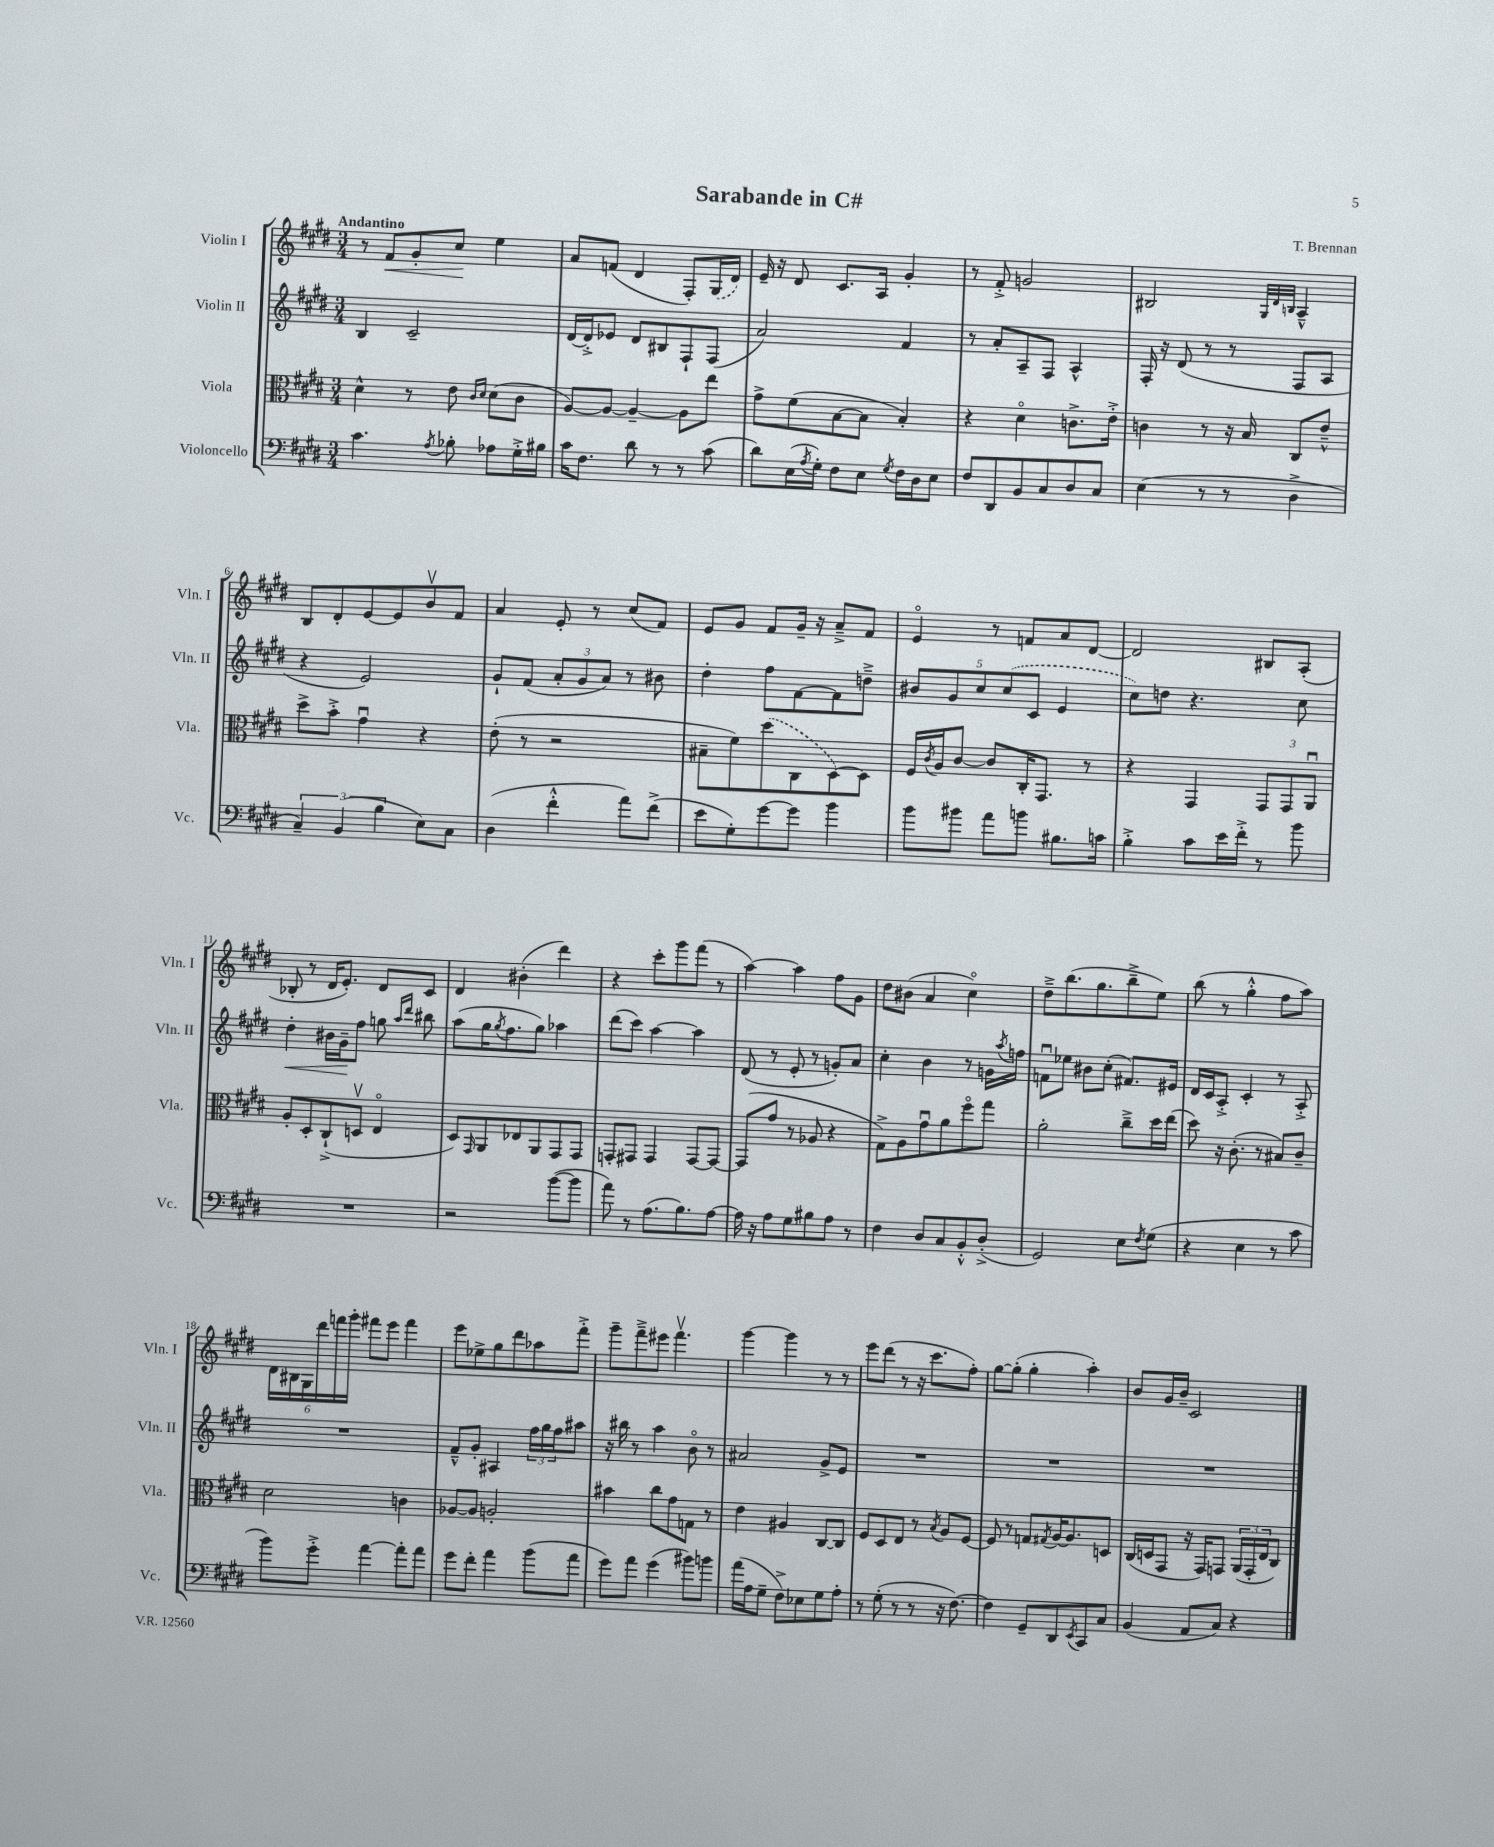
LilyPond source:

\header { title = "Sarabande in C#" composer = "T. Brennan" }
<<
\new StaffGroup <<
\new Staff = "s0" \with { instrumentName = "Violin I" shortInstrumentName = "Vln. I" } {
    \clef treble \key e \major \numericTimeSignature \time 3/4 \tempo "Andantino"
    r8 fis'8\< gis'8-. cis''8\! e''4 |
    a'8 f'8( dis'4 fis8-.) \once \slurDashed gis16( dis'16) |
    e'16-- r16 dis'8 cis'8. a16 gis'4-. |
    r8 fis'8-.-> g'2 |
    bis2 \grace { gis32 dis'32 b32 } a4---^ |
    b8 dis'8-. e'8~ e'8 b'8\upbow fis'8 |
    a'4 e'8-. r8 cis''8( fis'8) |
    e'8 gis'8 fis'8 gis'16-- r16 a'8---> fis'8 |
    e'4\flageolet r8 f'8 a'8 dis'8~ |
    dis'2 bis8 a8-.( |
    bes8-. r8 dis'16 e'8.-.) dis'8 cis'8 |
    dis'4 bis'4-.( dis'''4) |
    r4 cis'''8-. gis'''8 fis'''8( r8 |
    a''4~) a''4 fis''8 gis'8 |
    dis''8 bis'8( a'4 cis''4\flageolet) |
    dis''8---> b''8.( gis''8. b''8---> e''8) |
    b''8( r8 gis''4-.-^ fis''8 a''8) |
    \tuplet 6/4 { dis'16 bis16 gis16 dis'''16 f'''16 gis'''16-. } fis'''8 e'''8 fis'''4 |
    e'''8 ees''8-> gis''8 dis'''8 aes''8 fis'''8-.-> |
    gis'''8-- fis'''8---> eis'''8 fis'''4.\upbow |
    gis'''4~ gis'''4 r8 r8 |
    e'''8 dis'''8( r8 r16 cis'''8. fis''8-.) |
    gis''8~ gis''8-.( gis''4-. a''4-.) |
    b'8 gis'16 b'16-- cis'2 \bar "|." |
}
\new Staff = "s1" \with { instrumentName = "Violin II" shortInstrumentName = "Vln. II" } {
    \clef treble \key e \major \numericTimeSignature \time 3/4
    b4 cis'2-- |
    dis'16~ dis'16-.-> ees'8 dis'8 bis8 fis8-! fis8( |
    a'2) fis'4 |
    r8 a'8-. a8-- fis8 a4-^ |
    fis16-. r16 dis'8( r8 r8 fis8 a8 |
    r4 e'2) |
    gis'8-! fis'8( \tuplet 3/2 { a'8-. gis'8 a'8) } r8 bis'8 |
    dis''4-. fis''8 fis'8~ fis'8 d''8---> |
    \tuplet 5/4 { bis'8 gis'8 cis''8 \once \slurDashed cis''8( cis'8 } e'4 |
    cis''8) d''8 r4. cis''8 |
    dis''4-.\< bis'16 gis'16--\! fis''8 g''8 \grace { a''16 dis'''16 } bis''8 |
    a''8( gis''16 \acciaccatura { gis''8 } fis''8. gis''8) aes''4 |
    dis'''8( cis'''8) a''4~ a''4 |
    dis'8( r8 e'8-. r8 g'8-.) a'8 |
    cis''4-. b'4 r8 g'16 \acciaccatura { a''8 } f''16 |
    f'8\downbow ees''8 bis'8 cis''8-.( fis'8.) eis'16 |
    dis'16 cis'16 a8-.-> cis'4-. r8 a8-.-> |
    R2. |
    fis'8---^ gis'8-. ais4 \tuplet 3/2 { fis''16 gis''16 fis''16 } ais''8 |
    r16 bis''16 r8 a''4 b'8\flageolet r8 |
    ais'2 gis'8-> e'8 |
    R2. |
    R2. |
    R2. \bar "|." |
}
\new Staff = "s2" \with { instrumentName = "Viola" shortInstrumentName = "Vla." } {
    \clef alto \key e \major \numericTimeSignature \time 3/4
    dis'4-^ r8 e'8 \grace { cis'16 dis'16 } dis'8( cis'8 |
    a8~) a8~ a4~-- a8 e''8 |
    gis'8-> fis'8( b8~ b8 b4-.) |
    r4 dis'4\flageolet c'8.-> e'16-.-> |
    c'4 r8 r16 b16 cis8 e'8---^ |
    dis''8-> b'8-.-> gis'4\downbow r4 |
    e'8-.( r8 r2 |
    bis8-- fis'8) \once \slurDashed dis''8( cis8 dis8~) dis8 |
    fis16 \acciaccatura { cis'8 } a16 cis'8~ cis'8 cis16-. gis,8. r8 |
    r4 gis,4 \tuplet 3/2 { gis,8 gis,8 a,8\downbow } |
    a8-. dis8-. cis8-!->( d8\upbow e4\flageolet |
    dis8) \grace { gis,16 } a,8 ees8 a,8 gis,8 gis,8 |
    g,8-. gis,8 gis,4 gis,8~ gis,8~ |
    gis,8( gis'8 r8 aes8 r4 |
    gis8->) a8 gis'8\downbow a'8 fis''8\flageolet gis''8 |
    a'2-. cis''8---> dis''16 e''16( |
    dis''8) r16 cis'8.-.( r8 bis8) cis'8-- |
    dis'2 c'4 |
    aes8~ aes8 a2-. |
    bis'4 cis''8 gis'8 g8 r8 |
    e'4 ais4 cis8~ cis8 |
    fis8 dis8 e8 r8 \acciaccatura { b8 } a8 fis8~ |
    fis8 r8 g8 \acciaccatura { gis8 } a16~ a8. d8 |
    cis16( d16 gis,8 r16 gis,16) g,8 \tuplet 3/2 { a,16( g,16-. e16 } cis8) \bar "|." |
}
\new Staff = "s3" \with { instrumentName = "Violoncello" shortInstrumentName = "Vc." } {
    \clef bass \key e \major \numericTimeSignature \time 3/4
    cis'4. \acciaccatura { a8 } bes8-. aes8 gis16-.-> bis16 |
    cis'16 fis8. dis'8 r8 r8 cis'8( |
    dis'8) e16( \acciaccatura { a8 } gis16-.) fis8 e8 \acciaccatura { gis8 } fis16 dis16 e8 |
    fis8 dis,8 b,8 cis8 dis8 cis8 |
    e4( r8 r8 dis4-> |
    \tuplet 3/2 { cis4--) b,4( b4 } e8) cis8 |
    dis4( fis'4-.-^ a'8) fis'8->( |
    e'8 gis8-.) gis'8~ gis'8 b'4 |
    b'8 bis'8 a'8 b'8 bis8. c'16 |
    b4-.-> cis'8 e'16 fis'16-.-> r8 b'8 |
    R2. |
    r2 b'8~( b'8 |
    a'8) r8 a8.( b8.) a8~ |
    a16 r16 a8 gis8 bis8 a8 r8 |
    fis4 dis8 cis8 b,8-.-^ dis8-.->( |
    gis,2) e8 \acciaccatura { fis8 } gis8( |
    r4 e4 r8 cis'8 |
    b'8) gis'8-.-> a'4~ a'8-. a'8 |
    gis'8 fis'8-. a'4 b'8( a'8 |
    gis'8) a'8 gis'4( bis'8) b'8 |
    a'16( a16 gis8-- fis8->) ees8 gis8 a8-. |
    r8 gis8-.( r8 r8 r16 fis8.~) |
    fis4 gis,8-- dis,8 \acciaccatura { e,8 } cis,8 cis8 |
    b,4( a,8 cis8) r4 \bar "|." |
}
>>
>>
